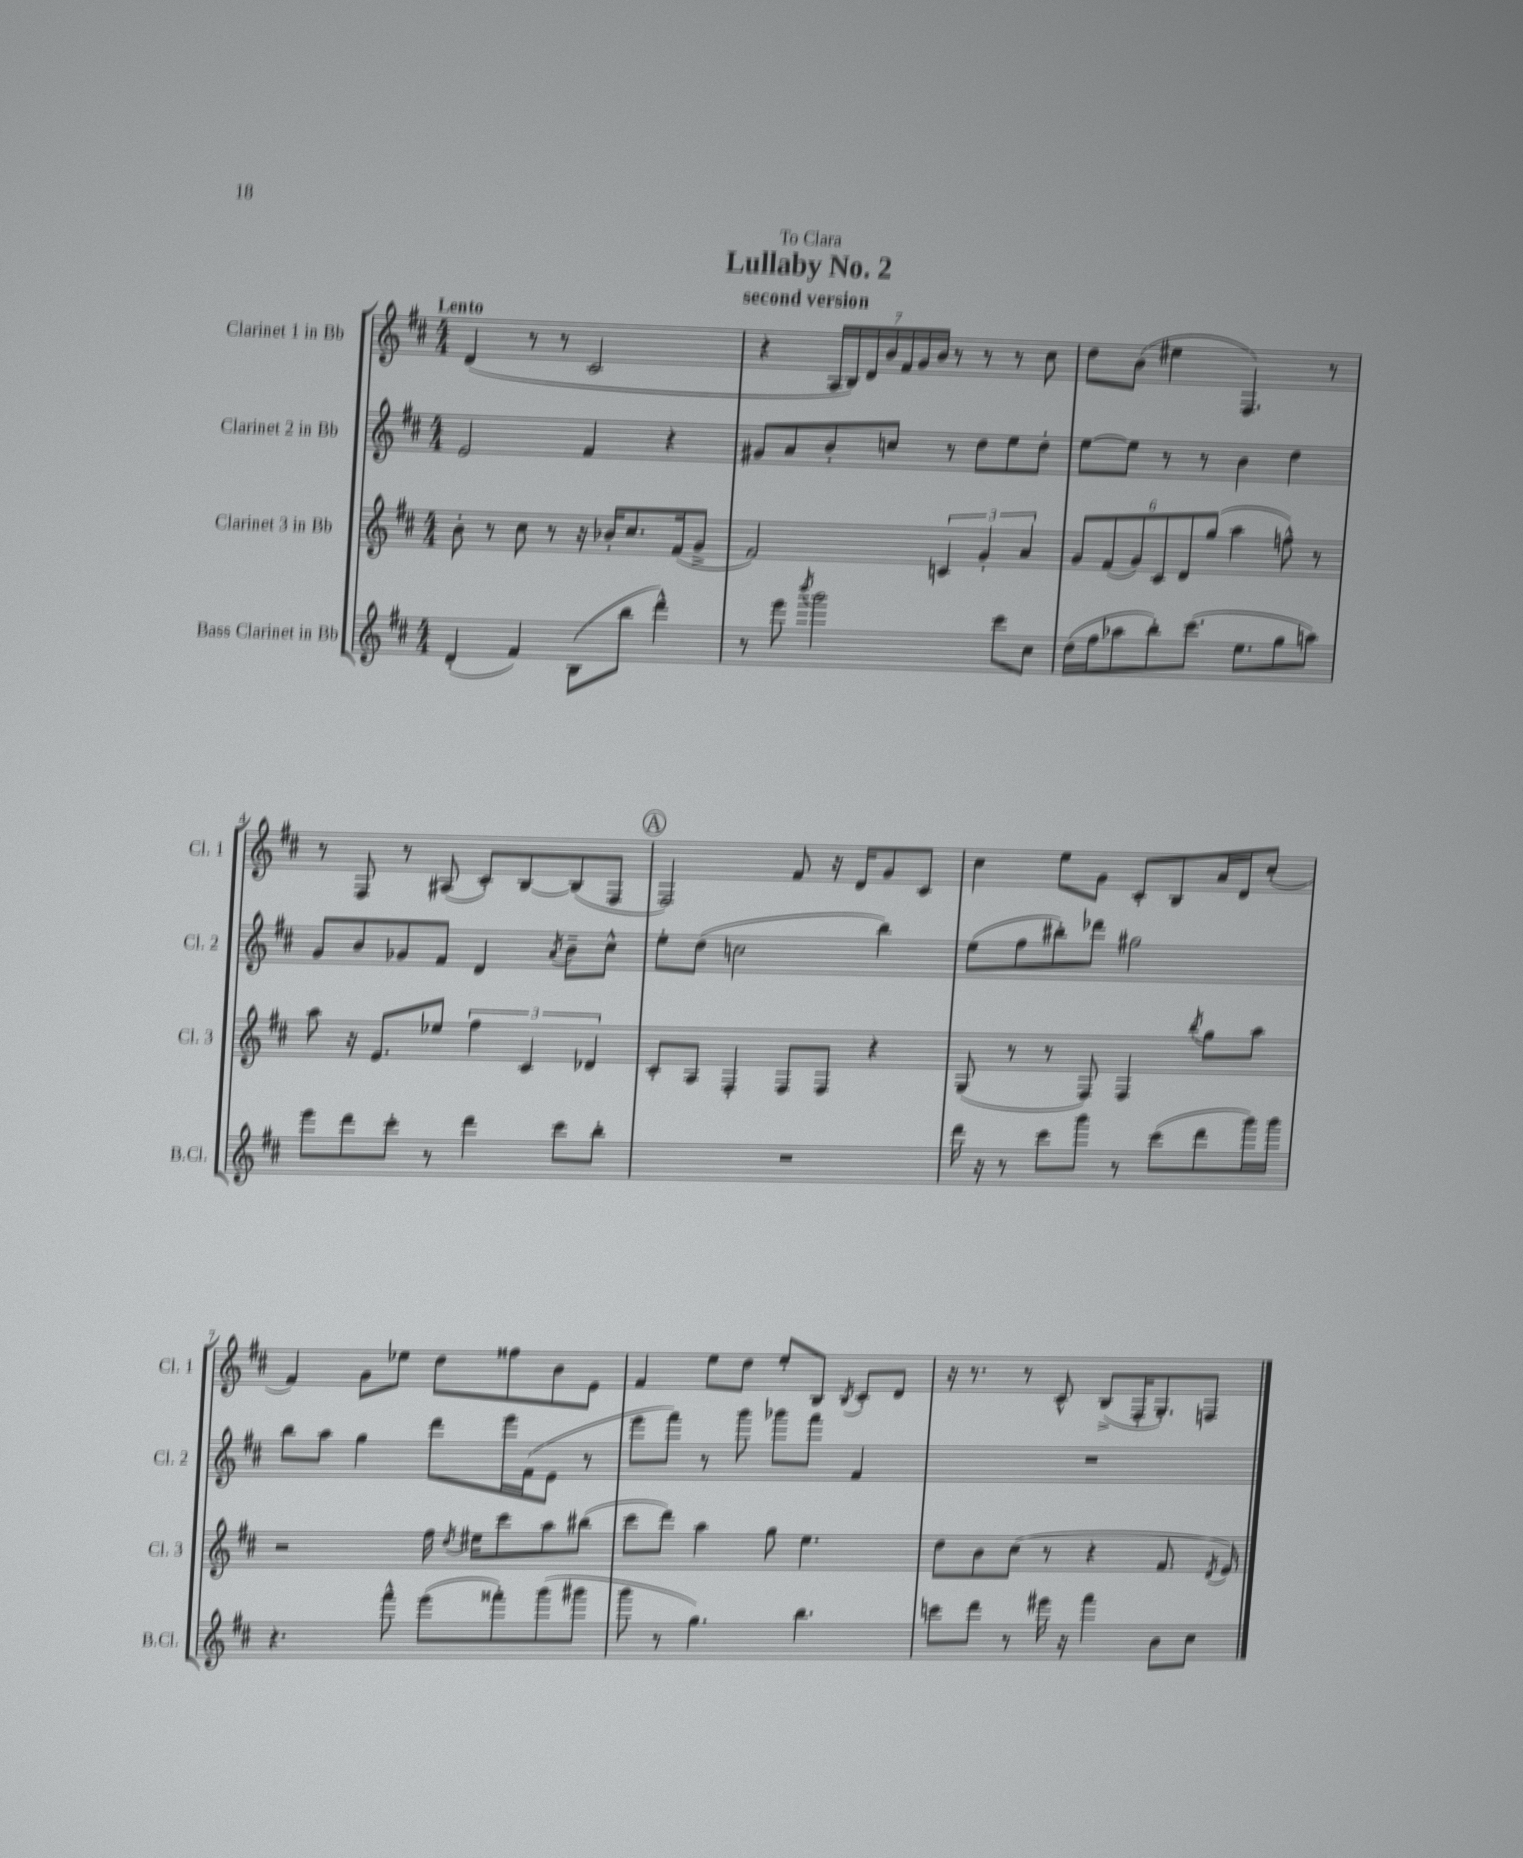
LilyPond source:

\header { title = "Lullaby No. 2" subtitle = "second version" dedication = "To Clara" }
<<
\new StaffGroup <<
\new Staff = "s0" \with { instrumentName = "Clarinet 1 in Bb" shortInstrumentName = "Cl. 1" } {
    \clef treble \key d \major \numericTimeSignature \time 4/4 \tempo "Lento"
    \autoBeamOff d'4( r8 r8 cis'2 |
    r4 \tuplet 7/4 { a16[ b16) d'16 b'16 fis'16 g'16 b'16] } r8 r8 r8 cis''8 |
    d''8[ b'8]( eis''4 fis4.) r8 |
    r8 fis8 r8 ais8( cis'8[-.) b8~ b8( fis8] |
    \mark \markup { \circle "A" } fis2) fis'8 r16 d'16[ g'8 cis'8] |
    cis''4 e''8[ g'8] cis'8[-. b8 a'16 d'16 cis''8]-.( |
    fis'4) g'8[ ees''8] d''8[ fisis''8 b'8 e'8] |
    fis'4 e''8[ d''8] e''8[-. b8] \acciaccatura { b8 } cis'8[-. d'8] |
    r16 r8. r8 cis'8-^ b8[->( fis16-. g8.-.) f8] \bar "|." |
}
\new Staff = "s1" \with { instrumentName = "Clarinet 2 in Bb" shortInstrumentName = "Cl. 2" } {
    \clef treble \key d \major \numericTimeSignature \time 4/4
    \autoBeamOff e'2 fis'4 r4 |
    gis'8[ a'8 b'8-. c''8] r8 d''8[ e''8 d''8]-. |
    e''8[~ e''8] r8 r8 b'4 d''4 |
    g'8[ b'8 ges'8 fis'8] d'4 \acciaccatura { a'8 } b'8[-- cis''8]-^ |
    \mark \markup { \circle "A" } e''8[-. d''8]( c''2 b''4) |
    e''8[( fis''8 bis''8-.) des'''8] gis''2 |
    b''8[ a''8] g''4 d'''8[ e'''16 fis'16( e'8] r8 |
    e'''8[ fis'''8]) r8 g'''8 ges'''8[ fis'''8] fis'4 |
    R1 \bar "|." |
}
\new Staff = "s2" \with { instrumentName = "Clarinet 3 in Bb" shortInstrumentName = "Cl. 3" } {
    \clef treble \key d \major \numericTimeSignature \time 4/4
    \autoBeamOff b'8-. r8 cis''8 r8 r16 bes'16[-. cis''8. fis'16( g'8]-> |
    fis'2) \tuplet 3/2 { c'4 g'4-. a'4 } |
    \tuplet 6/4 { g'8[ fis'8( g'8) cis'8 d'8 g''8]( } a''4 f''8-^) r8 |
    a''8 r16 e'8.[ ees''8] \tuplet 3/2 { fis''4 cis'4 des'4 } |
    \mark \markup { \circle "A" } cis'8[-. a8] fis4-. fis8[ fis8] r4 |
    g8( r8 r8 fis8) fis4 \acciaccatura { b''8 } g''8[ a''8] |
    r2 fis''16 \acciaccatura { d''8 } eis''16[ cis'''8 a''8 bis''8]( |
    cis'''8[ d'''8]) a''4 g''8 e''4. |
    d''8[ b'8 cis''8]( r8 r4 fis'8. \acciaccatura { d'8 } e'16) \bar "|." |
}
\new Staff = "s3" \with { instrumentName = "Bass Clarinet in Bb" shortInstrumentName = "B.Cl." } {
    \clef treble \key d \major \numericTimeSignature \time 4/4
    \autoBeamOff d'4-.( fis'4) b8[( b''8] d'''4-^) |
    r8 e'''8 \acciaccatura { b'''8 } g'''2 cis'''8[ cis''8] |
    d''16[( fis''16 aes''8 b''8-.) cis'''8.]( e''8.[ g''8 a''8]) |
    e'''8[ d'''8 cis'''8]-. r8 d'''4 cis'''8[ b''8]-. |
    \mark \markup { \circle "A" } R1 |
    d'''16 r16 r8 cis'''8[ g'''8] r8 cis'''8[( d'''8 g'''16) g'''16] |
    r4. fis'''8-^ e'''8[( fisis'''8-.) g'''8( gis'''8] |
    g'''8 r8 g''4.) b''4. |
    c'''8[ d'''8] r8 eis'''16 r16 fis'''4 b'8[ cis''8] \bar "|." |
}
>>
>>
